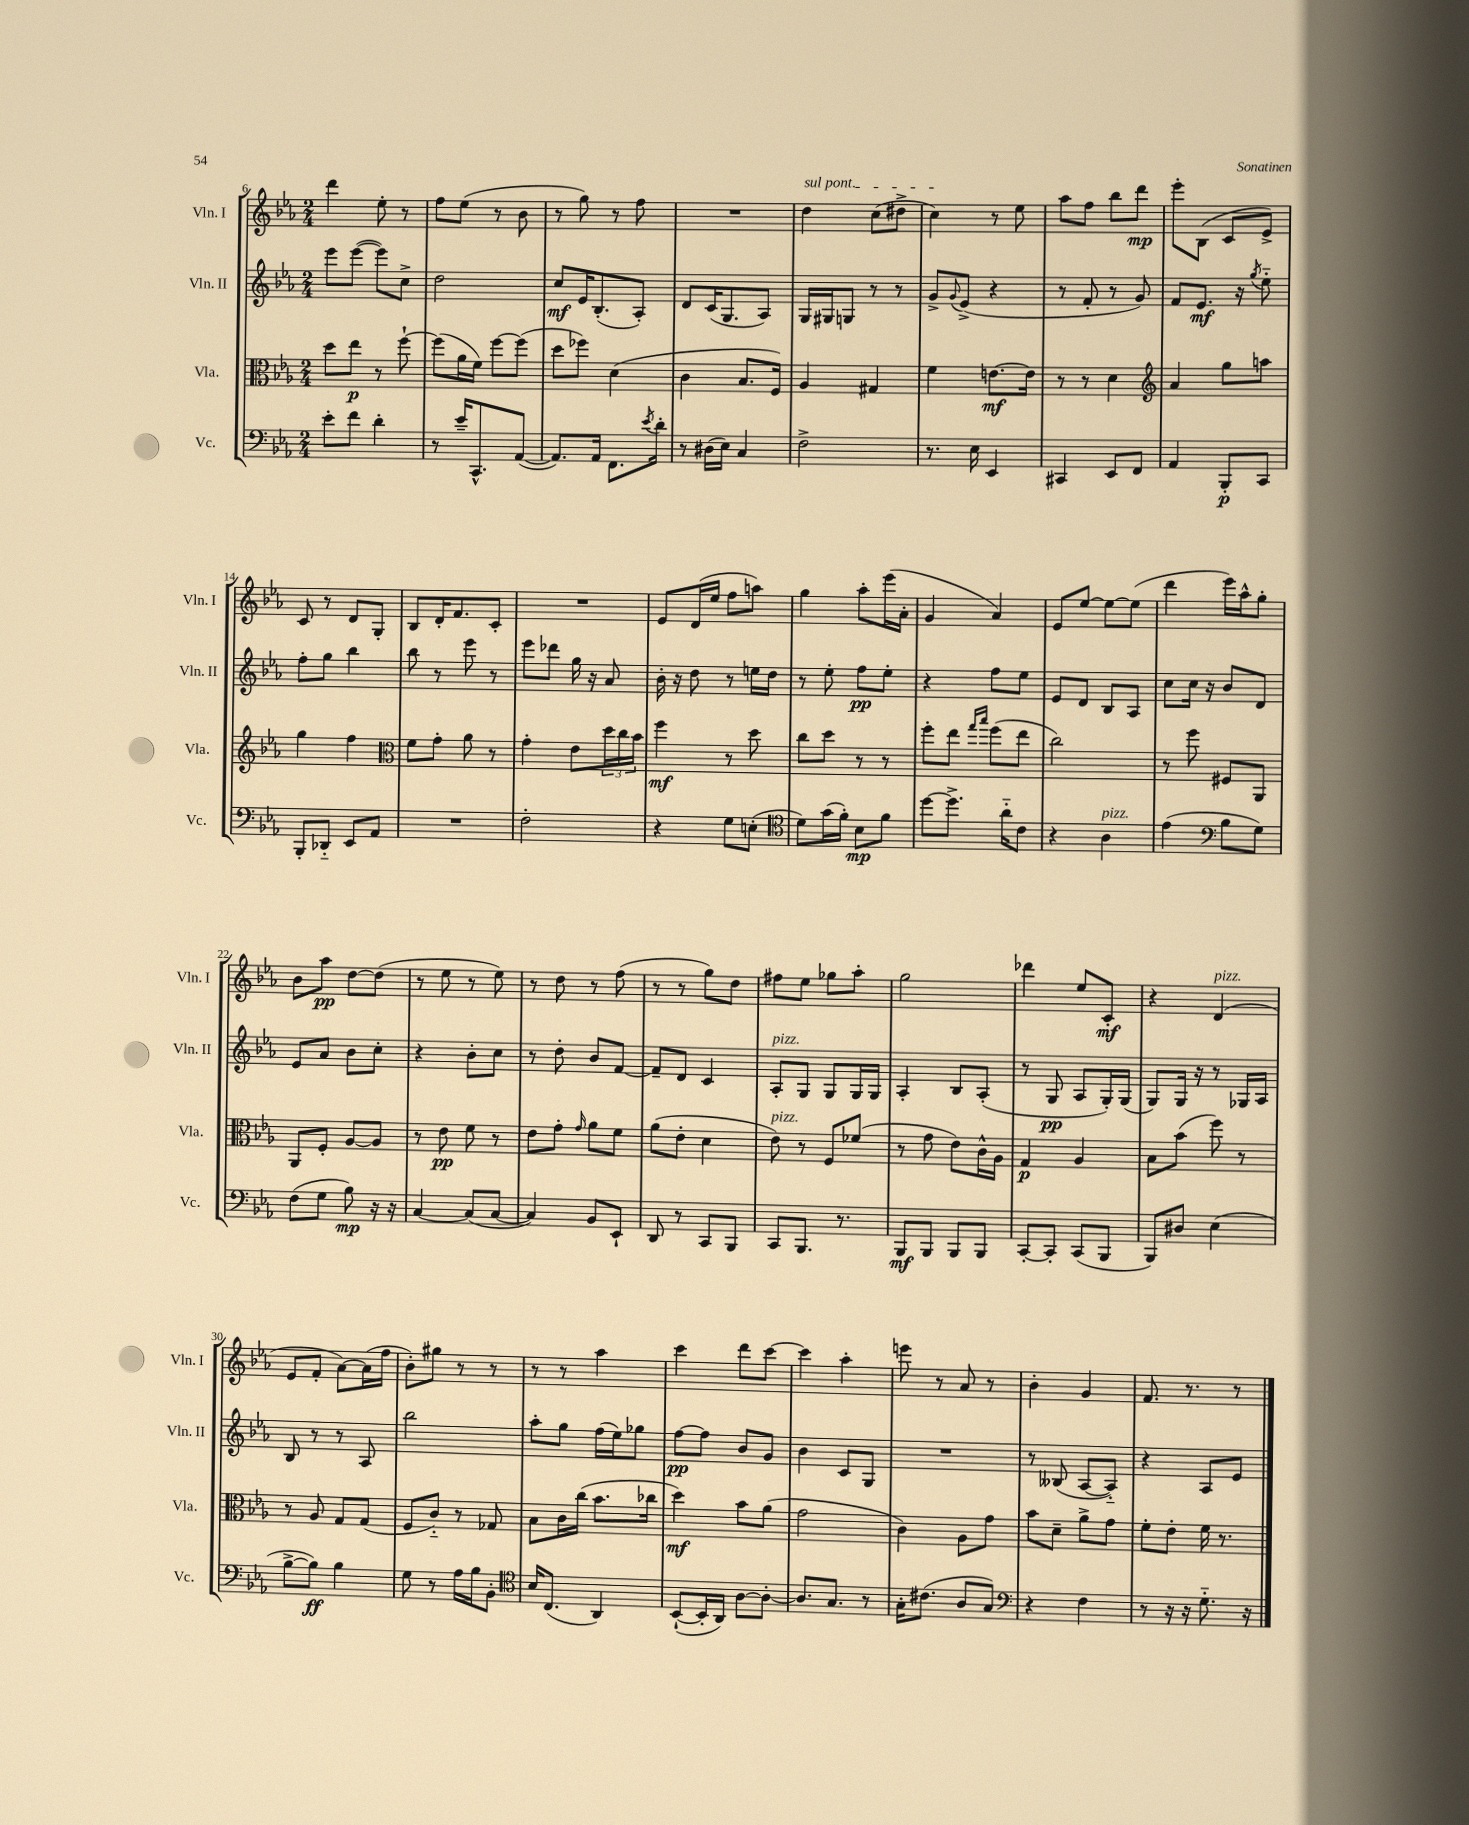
<<
\new StaffGroup <<
\new Staff = "s0" \with { instrumentName = "Vln. I" shortInstrumentName = "Vln. I" } {
    \clef treble \key ees \major \numericTimeSignature \time 2/4
    d'''4 ees''8-. r8 |
    f''8 ees''8( r8 bes'8 |
    r8 g''8) r8 f''8 |
    R2 |
    \once \override TextSpanner.bound-details.left.text = \markup { \italic "sul pont." } d''4\startTextSpan c''8( dis''8-> |
    c''4\stopTextSpan) r8 ees''8 |
    aes''8 f''8 bes''8 d'''8\mp |
    ees'''8-. bes8( c'8 ees'8->) |
    c'8 r8 d'8 g8-. |
    bes8 d'16-. f'8. c'8-. |
    R2 |
    ees'8 d'16( ees''16 f''8 a''8) |
    g''4 aes''8-. ees'''16( aes'16-. |
    g'4 aes'4) |
    ees'8 ees''8~ ees''8~ ees''8( |
    d'''4 ees'''16) aes''16-^ g''8-. |
    bes'8 aes''8\pp d''8~ d''8( |
    r8 ees''8 r8 ees''8) |
    r8 d''8 r8 f''8( |
    r8 r8 g''8) d''8 |
    fis''8 ees''8 ges''8 aes''8-. |
    g''2 |
    des'''4 ees''8 c'8-.\mf |
    r4 d'4^\markup { \italic "pizz." }( |
    ees'8 f'8-. aes'8~) aes'16( f''16 |
    bes'8-.) gis''8 r8 r8 |
    r8 r8 aes''4 |
    c'''4 d'''8 c'''8~ |
    c'''4 aes''4-. |
    e'''8 r8 aes'8 r8 |
    bes'4-. g'4 |
    f'8. r8. r8 \bar "|." |
}
\new Staff = "s1" \with { instrumentName = "Vln. II" shortInstrumentName = "Vln. II" } {
    \clef treble \key ees \major \numericTimeSignature \time 2/4
    ees'''8 ees'''8~( ees'''8) c''8-> |
    d''2 |
    c''8\mf ees'16 bes8.-.( aes8-.) |
    d'8 c'16( g8. aes8) |
    g16 gis16 g8 r8 r8 |
    g'8-> \appoggiatura { g'8 } ees'8->( r4 |
    r8 f'8-. r8 g'8) |
    f'8 ees'8.\mf r16 \acciaccatura { g''8 } ees''8-_ |
    f''8-. g''8 bes''4 |
    bes''8 r8 ees'''8 r8 |
    ees'''8 des'''8 g''16 r16 aes'8 |
    bes'16-. r16 d''8 r8 e''16 d''16 |
    r8 ees''8-. f''8\pp ees''8-. |
    r4 f''8 ees''8 |
    ees'8 d'8 bes8 aes8 |
    c''8 c''16 r16 bes'8 d'8 |
    ees'8 aes'8 bes'8 c''8-. |
    r4 bes'8-. c''8 |
    r8 d''8-. bes'8 f'8~ |
    f'8-- d'8 c'4 |
    aes8-.^\markup { \italic "pizz." } g8 g8 g16 g16 |
    aes4-. bes8 aes8-.( |
    r8 g8\pp aes8 g16-.) g16( |
    g8) g16 r16 r8 ges16 aes16 |
    bes8 r8 r8 aes8 |
    bes''2 |
    aes''8-. g''8 f''16( ees''16) ges''8 |
    f''8~\pp f''8 bes'8 g'8 |
    bes'4 c'8 g8 |
    R2 |
    r8 beses8( aes8~ aes8-_) |
    r4 aes8 ees'8 \bar "|." |
}
\new Staff = "s2" \with { instrumentName = "Vla." shortInstrumentName = "Vla." } {
    \clef alto \key ees \major \numericTimeSignature \time 2/4
    d''8 ees''8\p r8 f''8~-! |
    f''8( aes'16 f'16) f''8~ f''8( |
    d''8 fes''8) d'4( |
    c'4 bes8. f16) |
    aes4 gis4 |
    f'4 e'8.~\mf e'16 |
    r8 r8 d'4 |
    \clef treble aes'4 g''8 a''8 |
    g''4 f''4 |
    \clef alto f'8 g'8-. aes'8 r8 |
    g'4-. ees'8 \tuplet 3/2 { d''16 c''16 bes'16 } |
    f''4\mf r8 d''8 |
    c''8 d''8 r8 r8 |
    f''8-. ees''8 \grace { g''16 bes''16 } f''8( ees''8 |
    c''2) |
    r8 f''8 fis8 aes,8 |
    aes,8 f8-. aes8~ aes8 |
    r8 ees'8\pp f'8 r8 |
    ees'8 g'8-. \grace { g'16 } aes'8 f'8 |
    aes'8( ees'8-. d'4 |
    ees'8^\markup { \italic "pizz." }) r8 f8 fes'8( |
    r8 g'8 ees'8) c'16-^ aes16 |
    g4\p aes4 |
    bes8 bes'8( f''8) r8 |
    r8 aes8 g8 g8( |
    f8 c'8-_) r8 ges8 |
    bes8 c'16 c''16( bes'8. ces''16 |
    d''4\mf) bes'8 aes'8( |
    g'2 |
    c'4) aes8 g'8 |
    bes'8 d'8-- aes'8-> g'8 |
    f'8-. ees'8-. f'16 r8. \bar "|." |
}
\new Staff = "s3" \with { instrumentName = "Vc." shortInstrumentName = "Vc." } {
    \clef bass \key ees \major \numericTimeSignature \time 2/4
    ees'8-. f'8 d'4-. |
    r8 ees'16-- c,8.-^ aes,8~( |
    aes,8.) aes,16 f,8. \acciaccatura { ees'8 } d'16-. |
    r8 dis16( ees16) c4 |
    f2-> |
    r8. ees16 ees,4 |
    cis,4 ees,8 f,8 |
    aes,4 bes,,8-.\p c,8 |
    bes,,8-. des,8-_ ees,8 aes,8 |
    R2 |
    f2-. |
    r4 g8 e8-.( |
    \clef tenor d'8) g'16( f'16-.) bes8\mp f'8 |
    d''8~ d''8.-> aes'16-_ c'8 |
    r4 aes4^\markup { \italic "pizz." } |
    ees'4( \clef bass bes8 g8) |
    f8( g8 bes8\mp) r16 r16 |
    c4~ c8( c8~ |
    c4) bes,8 ees,8-! |
    d,8 r8 c,8 bes,,8 |
    c,8 bes,,8. r8. |
    bes,,8\mf bes,,8 bes,,8 bes,,8 |
    c,8~-. c,8-. c,8( bes,,8 |
    bes,,8) dis8 ees4( |
    bes8~-> bes8\ff) bes4 |
    g8 r8 aes16 bes16 bes,8-. |
    \clef tenor bes16 c8.( aes,4) |
    bes,8~-!( bes,16-. aes,16) aes8~ aes8~-. |
    aes8. g8. r8 |
    g16-. cis'8.( aes8 g8) |
    \clef bass r4 f4 |
    r8 r16 r16 g8.-_ r16 \bar "|." |
}
>>
>>
\layout { \context { \Score currentBarNumber = #6 } }
